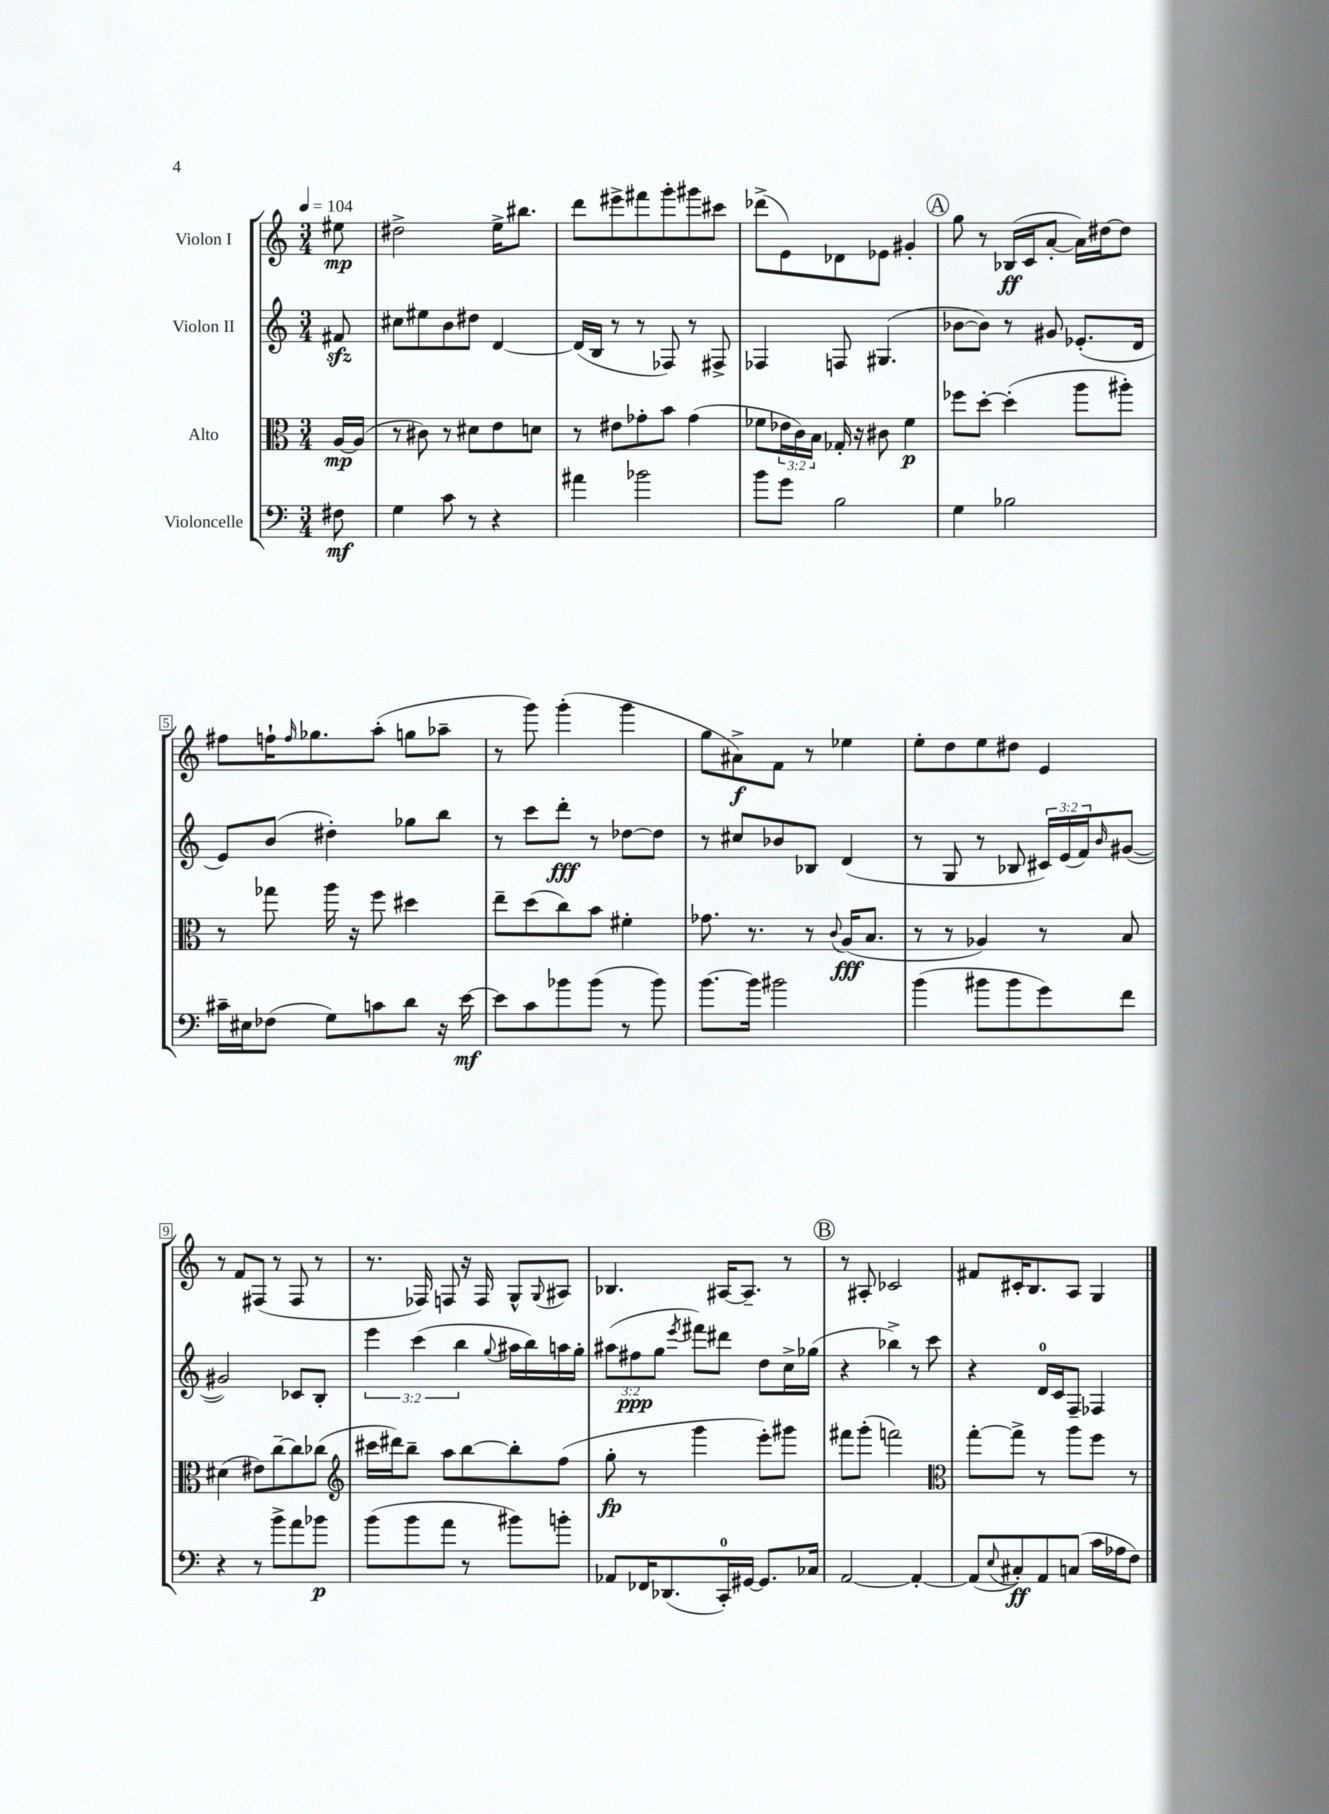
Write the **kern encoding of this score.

**kern	**kern	**kern	**kern
*staff4	*staff3	*staff2	*staff1
*clefF4	*clefC3	*clefG2	*clefG2
*k[]	*k[]	*k[]	*k[]
*M3/4	*M3/4	*M3/4	*M3/4
*MM104	*MM104	*MM104	*MM104
8F#	[16A	8f#	8ee#
.	(16A]	.	.
=	=	=	=
4G	8r	8cc#	2dd#^
.	8c#)	8ee#	.
8c	8r	8b	.
8r	8d#	8dd#	.
4r	8e	[4d	16ee^
.	.	.	8.bb#
.	8d	.	.
=	=	=	=
4a#	8r	(16d]	8ddd
.	.	16B	.
.	8e#	8r	8eee#^
2b-	8g-'	8r	8fff#
.	8b	8F-)	8ggg'
.	(4g-	8r	8ggg#
.	.	8F#^	8ccc#
=	=	=	=
8b	8f-	4F-	(8ddd-^
8g	24e-	.	8e)
.	24c)	.	.
.	24B	.	.
2B	16G-'	8F	8d-
.	16r	.	.
.	8c#	(4.G#	8e-
.	4f-	.	4g#'
=	=	=	=
4G	8ff-	[8b-	8gg
.	[8dd'	8b-])	8r
2B-	(4dd']	8r	(16B-
.	.	.	16c
.	.	8g#	[8a'
.	8aa	(8.e-'	16a])
.	.	.	[16dd#
.	8aa#')	.	8dd#]
.	.	16d	.
=	=	=	=
16c#~	8r	8e)	8ff#
16E#	.	.	.
(8F-	8gg-	(8b	16ff`
.	.	.	16qqff
.	.	.	8.gg-
8G)	16aa	4dd#')	.
.	16r	.	.
8c	8ff	.	(8aa'
8d	4dd#	8gg-	8gg
16r	.	8bb	8aa-~
[16e	.	.	.
=	=	=	=
8e]	8ee~	8r	8r
8c	(8dd	8ccc	8ggg)
8b-	8cc)	8ddd'	(4ggg'
(8b-	8b	8r	.
8r	4f#'	[8dd-	4ggg
8b-)	.	8dd-]	.
=	=	=	=
[8.b	8.g-	8r	8gg
.	.	8cc#	8a#^)
16b]	8.r	.	.
2b#	.	8b-	8f
.	8r	8B-	8r
.	8qqc	.	.
.	(16A	(4d	4ee-
.	8.B	.	.
=	=	=	=
(4b	8r	8r	8ee'
.	8r	8G	8dd
8b#	4A-)	8r	8ee
8b#	.	8B-	8dd#
8g)	8r	24c#)	4e
.	.	(24e	.
.	.	24f)	.
.	.	16qqb	.
8f	8B	([8g#	.
=	=	=	=
4r	(4d#	2g#])	8r
.	.	.	8f
8r	8e#)	.	(8F#
8b^	[8cc~	.	8r
8a	8cc]	8c-	8F#
8b-	(8cc-	8B'	8r
=	=	=	=
*	*clefG2	*	*
(8b	16ccc#	6eee	8.r
.	16ddd#)	.	.
8b	8bb~	.	.
.	.	(6ccc	.
.	.	.	16F-)
8a	8aa	.	8F
.	.	6bb	.
8r	[8bb	.	16r
.	.	.	16F
.	.	8qqgg	.
8b#)	8bb']	16aa#	8G^^
.	.	16bb)	.
.	.	.	8qqG
8b'	(8ff	16aa	8A#
.	.	16gg'	.
=	=	=	=
8AA-	8gg'	(12aa#	4.B-
.	.	12ff#	.
16FF-	8r	.	.
.	.	12gg	.
(8.DD-	.	.	.
.	.	8qeee	.
.	4ggg	8fff#)	.
16CC')	.	8ddd#	[16A#
[16GG#	.	.	8.A#~]
8.GG#]	8eee')	8dd	.
.	8ggg#	16cc^	8r
16C-	.	(16gg-	.
=	=	=	=
[2AA	8fff#	4r	8r
.	(8ggg'	.	8A#'
.	2fff)	4bb-^)	2c-
4AA'_	.	8r	.
.	.	8ccc	.
=	=	=	=
*	*clefC3	*	*
(8AA]	[8gg'	4r	8f#
8qqE	.	.	.
8C#')	8gg^]	.	16c#'
.	.	.	8.B
8AA	8r	16d	.
.	.	16c	.
(8C	8aa	8F~	8A
16c	8ff	4F-	4G
16A-	.	.	.
8F)	8r	.	.
==	==	==	==
*-	*-	*-	*-
